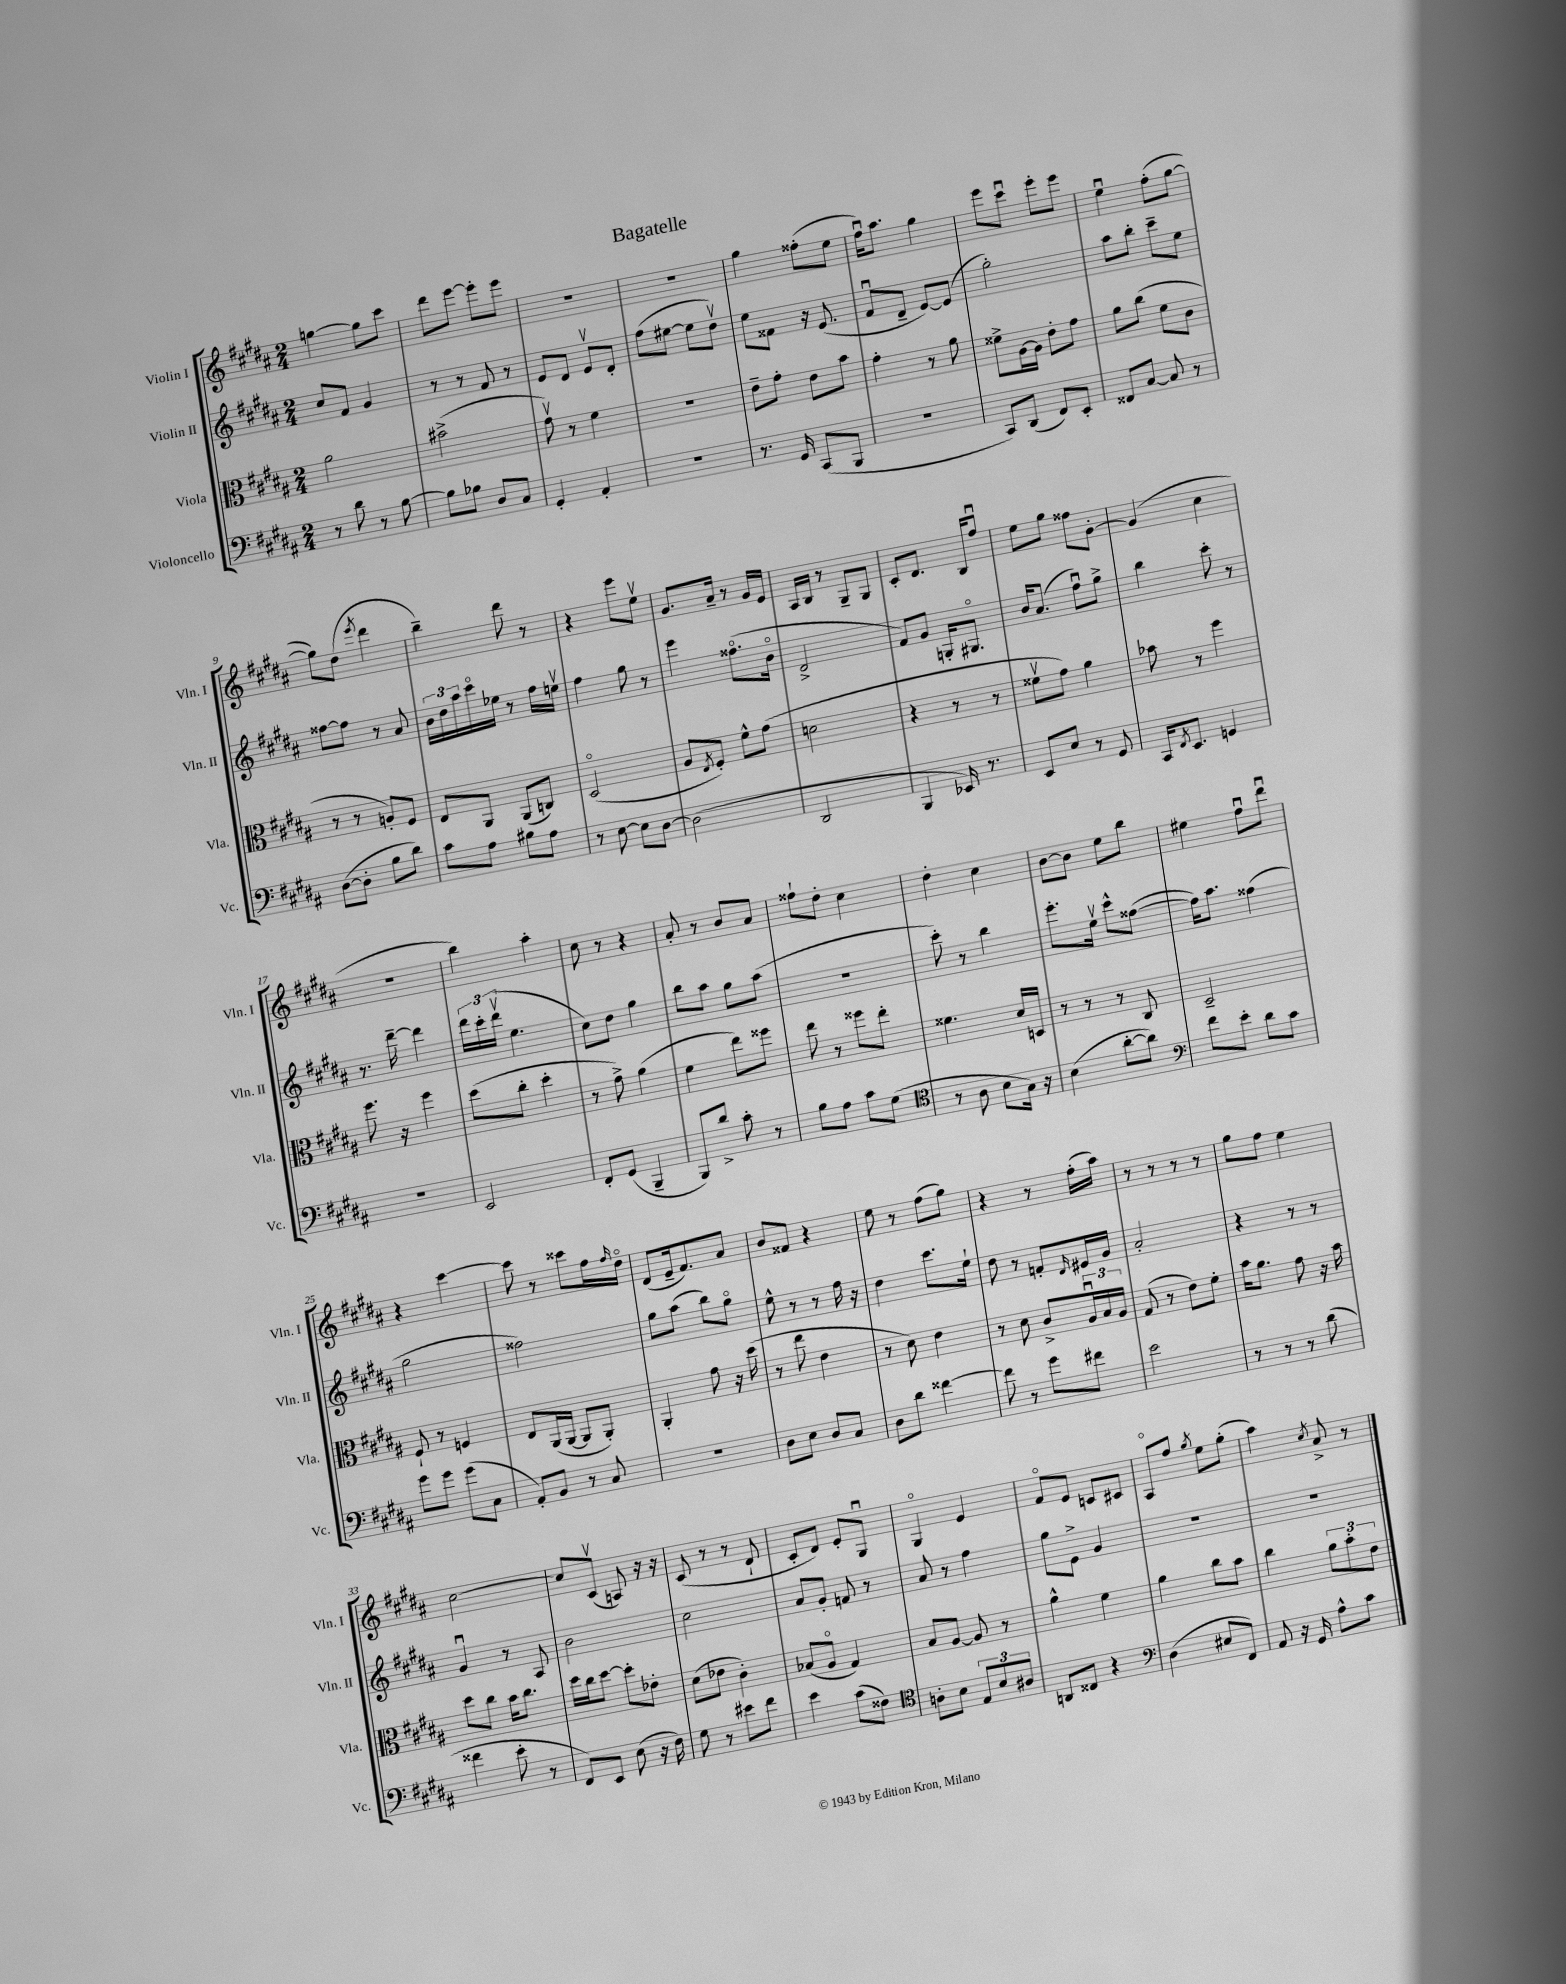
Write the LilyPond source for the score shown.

\header { title = "Bagatelle" }
<<
\new StaffGroup <<
\new Staff = "s0" \with { instrumentName = "Violin I" shortInstrumentName = "Vln. I" } {
    \clef treble \key b \major \numericTimeSignature \time 2/4
    g''4~ g''8 cis'''8 |
    dis'''8 e'''8~ e'''8-. e'''8 |
    r2 |
    r2 |
    gis''4 fisis''8-.( e''8 |
    fis''16\downbow) ais''8. gis''4 |
    e'''8 cis'''8\downbow e'''8-. e'''8 |
    e''4\downbow fis''8-.( gis''8~ |
    gis''8) dis''8( \acciaccatura { e'''8 } dis'''4 |
    b''4--) dis'''8 r8 |
    r4 e'''8 e''8\upbow |
    gis'8. ais'16-- r8 gis'16 e'16 |
    ais16 b16 r8 gis8-- gis8 |
    cis'8-. dis'8. b16 fis''8\downbow |
    e''8 gis''8 fisis''8 gis'8~-. |
    gis'4( cis''4 |
    R2 |
    b''4) ais''4-. |
    cis''8 r8 r4 |
    ais'8-. r8 b'8 ais'8 |
    fisis''8-! dis''8-. cis''4 |
    dis''4-. cis''4 |
    b'8~ b'8 e''8 b''8 |
    eis''4 fis''8\downbow dis'''8\downbow |
    r4 cis'''4~ |
    cis'''8 r8 cisis'''8 fis''16 \grace { fis''16 } dis''16\flageolet |
    dis'8( e'16-- fis'8.) ais'8 |
    b'8 fisis'8 r4 |
    e''8 r8 fis''8( gis''8) |
    r4 r8 fis''16-.( ais''16) |
    r8 r8 r8 r8 |
    gis''8 fis''8 e''4 |
    cis''2~ |
    cis''8 cis'8\upbow( a8) r16 r16 |
    cis'8( r8 r8 dis'8-! |
    cis'8-. dis'8) e'8-. gis8\downbow |
    gis4\flageolet e'4 |
    fis'8\flageolet e'8 c'8 cis'8 |
    ais8\flageolet fis''8 \acciaccatura { gis''8 } e''8 gis''8-.( |
    ais''4) \acciaccatura { cis''8 } ais'8-> r8 \bar "|." |
}
\new Staff = "s1" \with { instrumentName = "Violin II" shortInstrumentName = "Vln. II" } {
    \clef treble \key b \major \numericTimeSignature \time 2/4
    cis''8 fis'8 gis'4 |
    r8 r8 fis'8 r8 |
    e'8 dis'8 e'8\upbow dis'8-. |
    fis''8( eis''8~ eis''8 dis''8\upbow) |
    e''8 fisis'8 r16 e'8.( |
    fis'8\downbow dis'8-- e'8~) e'8( |
    gis''2-.) |
    ais''8 b''8-. cis'''8-- e''8 |
    fisis''8~ fisis''8 r8 ais'8 |
    \tuplet 3/2 { b'16 dis''16 ais''16 } cis'''16\flageolet ees''16 r8 fis''16 e''16\upbow |
    fis''4 gis''8 r8 |
    e'''4 fisis''8.\flageolet( b'16\flageolet |
    dis'2-> |
    fis'8) gis'8 g16-. gis8.\flageolet |
    b'16 ais'8.( fis''8\downbow) gis''8-> |
    b''4 cis'''8-. r8 |
    r8. dis'''16~-- dis'''4 |
    \tuplet 3/2 { dis'''16 cis'''16-. dis'''16\upbow( } e''4. |
    cis''8) dis''8 gis''4 |
    b''8 ais''8 gis''8 ais''8( |
    r2 |
    cis'''8-.) r8 b''4 |
    e'''8.-. e''16\upbow cis'''8-^ fisis''8~( |
    fisis''16) ais''8. fisis''4( |
    gis''2 |
    fisis''2) |
    gis''8 ais''8( b''8) gis''8\flageolet |
    e''8-^ r8 r8 fis''16 r16 |
    dis''4 cis'''8. e''16-! |
    dis''8 r8 f'8-. \grace { dis'16 } eis'16 gis'16 |
    ais'2-. |
    r4 r8 r8 |
    gis'4\downbow r8 ais8 |
    b'2 |
    cis''2 |
    ais'8 gis'8-. f'8 r8 |
    ais'8 r8 fis''4 |
    gis''8 e'8-> gis'4 |
    R2 |
    R2 \bar "|." |
}
\new Staff = "s2" \with { instrumentName = "Viola" shortInstrumentName = "Vla." } {
    \clef alto \key b \major \numericTimeSignature \time 2/4
    ais'2 |
    bis'2->( |
    gis'8\upbow) r8 fis'4 |
    r2 |
    e'8-- gis'8-. e'8 b'8 |
    gis'4-. r8 ais'8 |
    fisis'8-> ais16~ ais16 e'8-. gis'8 |
    ais'8 cis''8( fis'8 cis'8 |
    r8 r8 a8-.) fis8 |
    e8 ais,8 ais,8( c8) |
    dis2\flageolet( |
    ais8 \acciaccatura { e8 } fis8-.) fis'8-^ gis'8( |
    d'2 |
    r4 r8 r8 |
    fisis'8\upbow gis'8) ais'4 |
    bes'8 r8 fis''4 |
    fis''8. r16 fis''4 |
    dis''8( cis''8-. dis''4-. |
    r8 gis'8->) ais'4( |
    fis'4 e''8) fisis''8 |
    e''8 r8 fisis''8 e''8-. |
    fisis'4. dis'16 d16 |
    r8 r8 r8 cis8 |
    dis2-- |
    fis8-! r8 f4 |
    e8 ais,16( ais,16~ ais,8 ais,8-.) |
    ais,4-. gis'8 r16 dis''16( |
    r8 e''8 e'4 |
    r8 dis'8) e'4 |
    r8 dis'8 cis'8-> \tuplet 3/2 { ais16\downbow b16 ais16 } |
    gis8( r8 e'8) fis'8-. |
    b'16 ais'8. gis'8 r16 b'16 |
    dis''8 cis''8 b'16 cis''8. |
    dis''16 cis''16 dis''8~ dis''8-. ees'8-. |
    dis'8( ees'8 cis'4-.) |
    bes8( ais8\flageolet gis4) |
    b8 ais8~ ais8 r8 |
    ais'4-^ fis'4 |
    ais'4 cis''8 b'8 |
    cis''4 \tuplet 3/2 { ais'8 b'8-. e'8 } \bar "|." |
}
\new Staff = "s3" \with { instrumentName = "Violoncello" shortInstrumentName = "Vc." } {
    \clef bass \key b \major \numericTimeSignature \time 2/4
    r8 dis'8 r8 b8~ |
    b8 bes8 dis8 cis8 |
    gis,4-. ais,4-. |
    R2 |
    r8. gis,16 cis,8( b,,8 |
    r2 |
    cis,8) dis,8( fis,8) e,8-. |
    fisis,8 cis8~ cis8 r8 |
    dis8~( dis8-. b8 dis'8) |
    cis'8 ais8 bis8 ais8 |
    r8 e8~ e8 dis8~ |
    dis2( |
    dis,2 |
    b,,4 ees,16) r8. |
    e,8 e8 r8 gis,8 |
    cis,16 \acciaccatura { fis,8 } e,8. g,4 |
    r2 |
    e,2 |
    fis,8-. gis,8( b,,4-- |
    b,,8) dis'8-> cis'8-. r8 |
    b8 ais8 cis'8 gis8( |
    \clef tenor r8 ais8 b8 gis16) r16 |
    b4( ais'8~-. ais'8) |
    \clef bass fis'8 e'8-. dis'8 cis'8 |
    gis'8 gis'8 gis'8( cis8 |
    ais,8-.) b,8 r8 cis8 |
    R2 |
    dis8 e8 dis8 cis8 |
    dis8 dis'8 fisis'4~ |
    fisis'8 r8 gis'8 fis'8 |
    e'2 |
    r8 r8 r8 dis'8( |
    fisis'4 e'8-. r8 |
    fis,8) e,8 e8( r16 fis16) |
    gis8 r8 eis'8 fis'8 |
    e'4 cis'8( fisis8) |
    \clef tenor a8-. b8 \tuplet 3/2 { e8 b8 ais8 } |
    a,8 cisis8 r4 |
    \clef bass dis4( eis8 fis,8) |
    ais,8 r16 gis,16 ais8-^ cis'8 \bar "|." |
}
>>
>>
